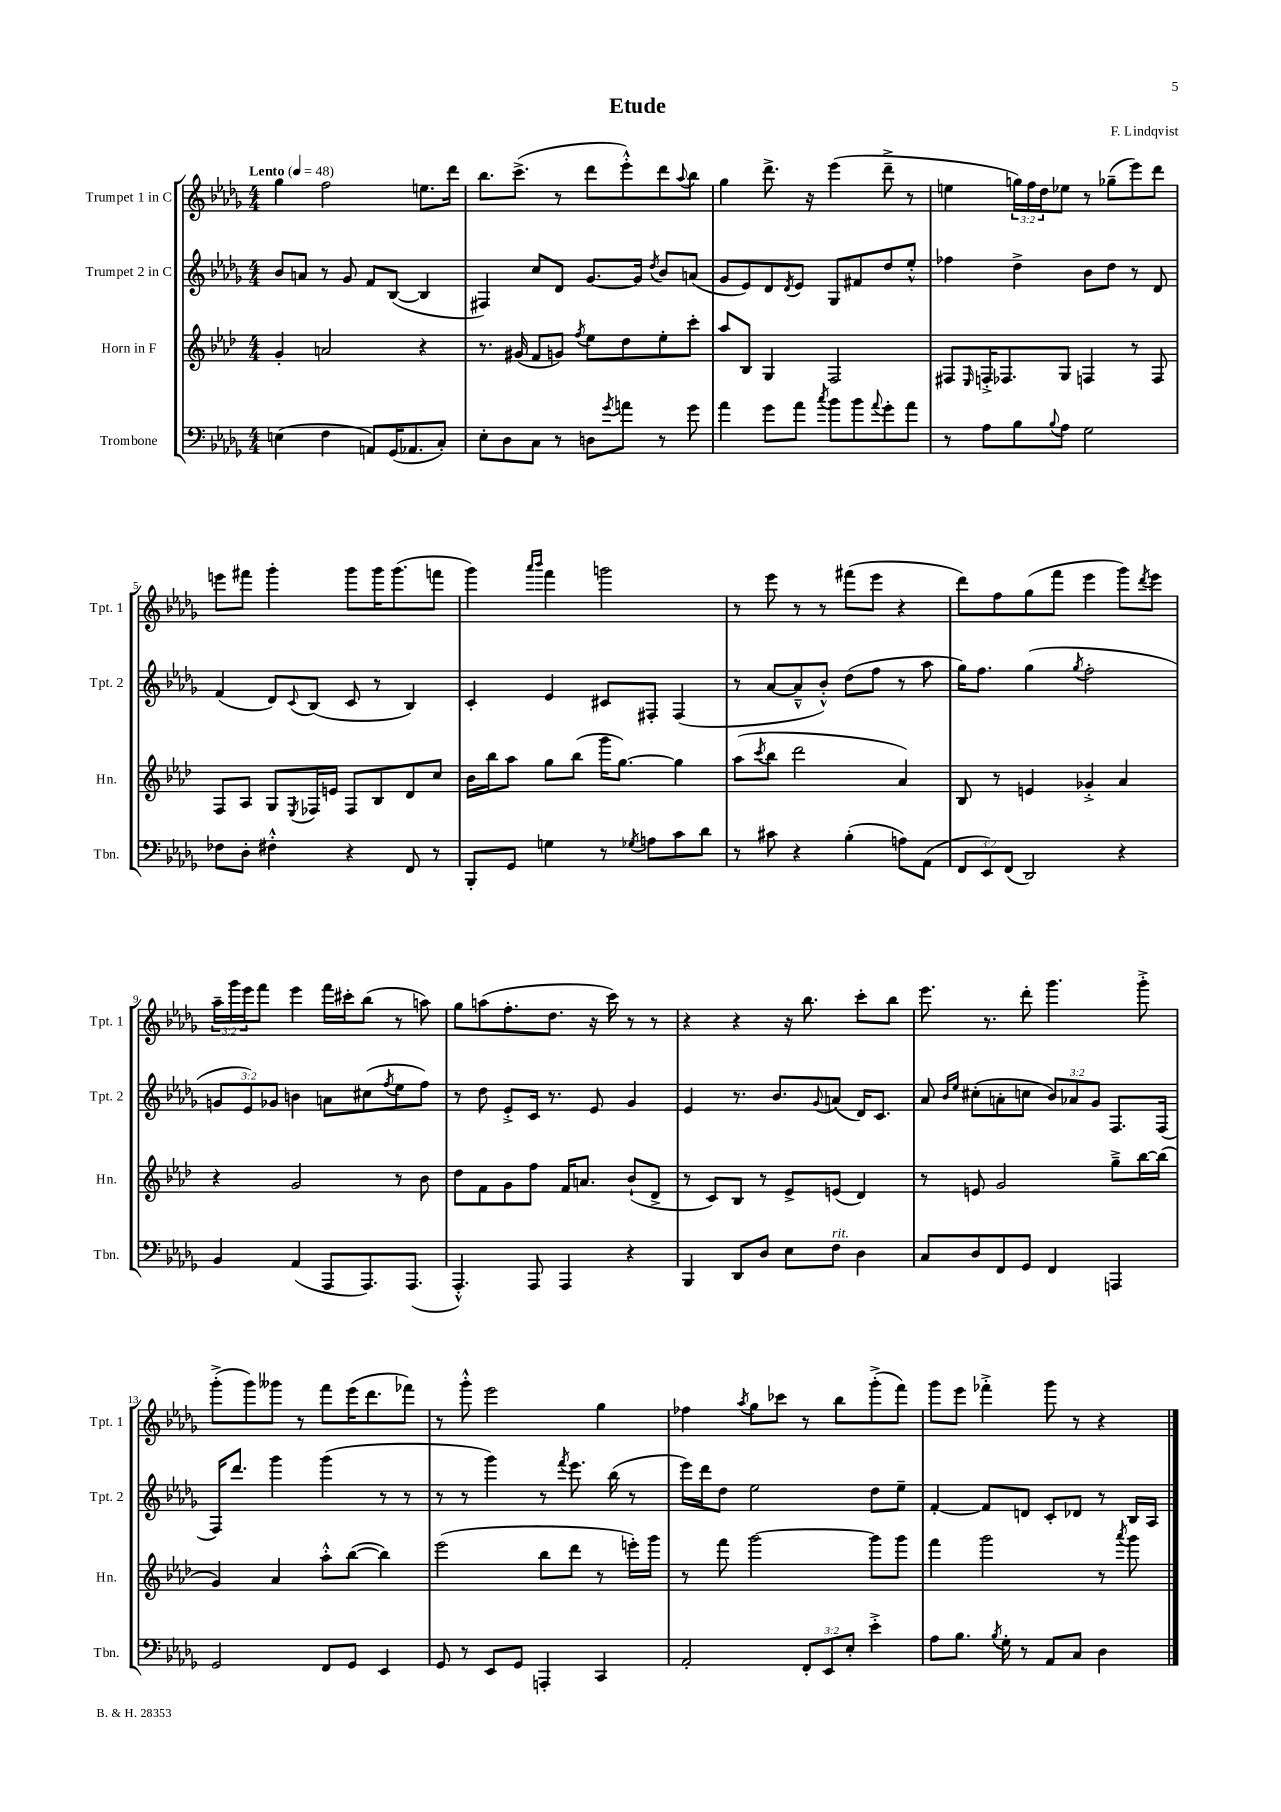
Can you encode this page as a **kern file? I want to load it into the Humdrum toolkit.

**kern	**kern	**kern	**kern
*staff4	*staff3	*staff2	*staff1
*clefF4	*clefG2	*clefG2	*clefG2
*k[b-e-a-d-g-]	*k[b-e-a-d-]	*k[b-e-a-d-g-]	*k[b-e-a-d-g-]
*M4/4	*M4/4	*M4/4	*M4/4
*MM48	*MM48	*MM48	*MM48
(4E\	4g'/	8b-/L	4gg-\
.	.	8a/J	.
4F\	2a/	8r	2ff\
.	.	8g-/	.
8AA/L)	.	8f/L	.
(16GG-/K	.	([8B-/J	.
8.AA-/	.	.	.
.	4r	4B-/]	8.ee\L
8C'/J)	.	.	.
.	.	.	16ddd-\Jk
=	=	=	=
8E-'\L	8.r	4F#/)	8.bb-\L
8D-\	.	.	.
.	(16g#/	.	(8.ccc^\J
8C\J	8f/L	8cc/L	.
8r	8g/J)	8d-/J	8r
.	8qff/	.	.
8D\L	8ee-\L	[8.g-/L	8ddd-\L
8qg-/	.	.	.
8a\J	8dd-\	.	8eee-'^^\)
.	.	16g-/]Jk	.
.	.	8qdd-/	.
8r	8ee-'\	8b-/L	8ddd-\
.	.	.	8qqaa-/
8g-\	8ccc'\J	(8a/J	8bb-\J
=	=	=	=
4a-\	8aa-/L	8g-/L	4gg-\
.	8B-/J	8e-/)	.
8g-\L	4G/	8d-/	8.ddd-^\
.	.	8qd-/	.
8a-\J	.	8e-/J	.
.	.	.	16r
8qcc/	.	.	.
8b-\L	2F/	8G-/L	(4eee-\
8b-\	.	8f#/	.
8qqa-/	.	.	.
8g-'\	.	8dd-/	8ddd-~^\
8a-\J	.	8ee-'^^/J	8r
=	=	=	=
8r	8F#/L	4ff-\	4ee\
.	16qqE-/	.	.
8A-\L	16F'^/K	.	.
.	8.F-/	.	.
8B-\	.	4dd-^\	24gg\LL)
.	.	.	24ff\
.	.	.	24dd-\J
8qqB-/	.	.	.
8A-\J	8G/J	.	8ee-\J
2G-\	4F/	8b-\L	8r
.	.	8dd-\J	(8gg-~\L
.	8r	8r	8eee-\)
.	8F/	8d-/	8ddd-\J
=	=	=	=
8F-\L	8F/L	(4f/	8eee\L
8D-'\J	8A-/J	.	8fff#\J
4F#'^^\	8G/L	8d-/L)	4ggg-'\
.	8qE-/	8qqc/	.
.	16F-/L	(8B-/J	.
.	16e/JJ	.	.
4r	8F-/L	8c/	8ggg-\L
.	8B-/	8r	16ggg-\K
.	.	.	(8.ggg-\
8FF/	8d-/	4B-/)	.
8r	8cc/J	.	8fff\J
=	=	=	=
8BBB-'/L	16b-\LL	4c'/	4ggg-\)
.	16bb-\J	.	.
8GG-/J	8aa-\J	.	.
.	.	.	16qqaaa-/LL
.	.	.	16qqbbb-/JJ
4G\	8gg\L	4e-/	4fff\
.	(8bb-\J	.	.
8r	16ggg\LK	8c#/L	2ggg\
.	[8.gg\J)	.	.
8qG-/	.	.	.
8A\L	.	8F#'/J	.
8c\	4gg\]	(4F#/	.
8d-\J	.	.	.
=	=	=	=
8r	(8aa-\L	8r	8r
.	8qccc/	.	.
8c#\	8bb-\J	[8a-/L	8eee-\
4r	2ddd-\	8a-~^^/]	8r
.	.	8b-'^^/J)	8r
(4B-'\	.	(8dd-\L	(8fff#\L
.	.	8ff\J	8eee-\J
8A\L)	4a-/)	8r	4r
(8AA-\J	.	8aa-\	.
=	=	=	=
12FF/L	8B-/	16gg-\LK)	8ddd-\L)
.	.	8.ff\J	.
12EE-/)	.	.	.
.	8r	.	8ff\
(12FF/J	.	.	.
2DD-/)	4e/	(4gg-\	(8gg-\
.	.	.	8fff\J
.	.	8qgg-/	.
.	4g-'^/	2ff'\	4eee-\
4r	4a-/	.	8ggg-\L)
.	.	.	8qddd-/
.	.	.	8eee-\J
=	=	=	=
4BB-/	4r	12g/L	24aa-~\LL
.	.	.	24ggg-\
.	.	12e-/)	24eee-\J
.	.	.	8fff\J
.	.	12g-/J	.
(4AA-/	2g/	4b\	4eee-\
8AAA-/L	.	8a\L	16fff\LL
.	.	.	16ccc#'\J
8.AAA-/)	.	(8cc#\	(8bb-\J
.	.	8qff/	.
.	8r	8ee-\	8r
(8.AAA-/J	.	.	.
.	8b-\	8ff\J)	8aa\)
=	=	=	=
4.AAA-'^^/)	8dd-\L	8r	8gg-\L
.	8f\	8dd-\	(8aa\
.	8g\	8e-'^/L	8.ff'\
8AAA-/	8ff\J	16c/Jk	.
.	.	8.r	8.dd-\J
4AAA-/	16f/LK	.	.
.	8.a/J	.	.
.	.	8e-/	16r
.	.	.	16ccc\)
4r	(8b-`/L	4g-/	8r
.	8d-^/J	.	8r
=	=	=	=
4BBB-/	8r	4e-/	4r
.	8c/L)	.	.
8DD-/L	8B-/J	8.r	4r
8D-/J	8r	.	.
.	.	8.b-/L	.
8E-\L	8e-^/L	.	16r
.	.	.	8.bb-\
.	.	8qqg-/	.
8F\J	(8e/J	(8a/J	.
4D-\	4d-/)	16d-/LK)	8ccc'\L
.	.	8.c/J	.
.	.	.	8bb-\J
=	=	=	=
8C/L	8r	8a-/	8.eee-\
.	.	16qqb-/LL	.
.	.	16qqee-/JJ	.
8D-/	8e/	(8cc#'\L	.
.	.	.	8.r
8FF/	2g/	8a'\	.
8GG-/J	.	8cc\J	8ddd-'\
4FF/	.	12b-/L)	4.ggg-\
.	.	12a-/	.
.	.	12g-/J	.
4AAA/	8gg~^\L	8.F/L	.
.	[16bb-\L	.	8ggg-'^\
.	(16bb-\]JJ	(16F/Jk	.
=	=	=	=
2GG-/	4g/)	16F/LK)	(8ggg-'^\L
.	.	8.ddd-/J	.
.	.	.	8ggg-\)
.	4a-/	4ggg-\	8ggg--\J
.	.	.	8r
8FF/L	8aa-'^^\L	(4ggg-\	8fff\L
8GG-/J	([8bb-\J	.	(16eee-\K
.	.	.	8.ddd-\
4EE-/	4bb-\])	8r	.
.	.	8r	8fff-\J)
=	=	=	=
8GG-/	(2eee-\	8r	8r
8r	.	8r	8ggg-'^^\
8EE-/L	.	4ggg-\)	2eee-\
8GG-/J	.	.	.
4AAA'/	8bb-\L	8r	.
.	.	8qfff/	.
.	8ddd-\J	8.eee-\	.
4CC/	8r	.	4gg-\
.	.	(16bb-\	.
.	16eee'\LL)	8r	.
.	16ggg\JJ	.	.
=	=	=	=
2AA-'/	8r	16eee-\LL)	4ff-\
.	.	16ddd-\J	.
.	8fff\	8dd-\J	.
.	.	.	8qaa-/
.	[2ggg\	2ee-\	8gg-\L
.	.	.	8ccc-\J
12FF'/L	.	.	8r
12EE-/	.	.	.
.	.	.	8bb-\L
12E-'/J	.	.	.
4e-'^\	8ggg\]L	8dd-\L	(8ggg-'^\
.	8ggg\J	8ee-~\J	8fff\J)
=	=	=	=
8A-\L	4fff\	[4f'/	8ggg-\L
8.B-\J	.	.	8eee-\J
.	2ggg\	8f/]L	4fff-'^\
8qB-/	.	.	.
16G-'\	.	.	.
8r	.	8d/J	.
8AA-/L	.	8c'/L	8ggg-\
8C/J	.	8d-/J	8r
4D-\	8r	8r	4r
.	8qaaa-/	.	.
.	8ggg\	16B-/LL	.
.	.	16A-/JJ	.
==	==	==	==
*-	*-	*-	*-
